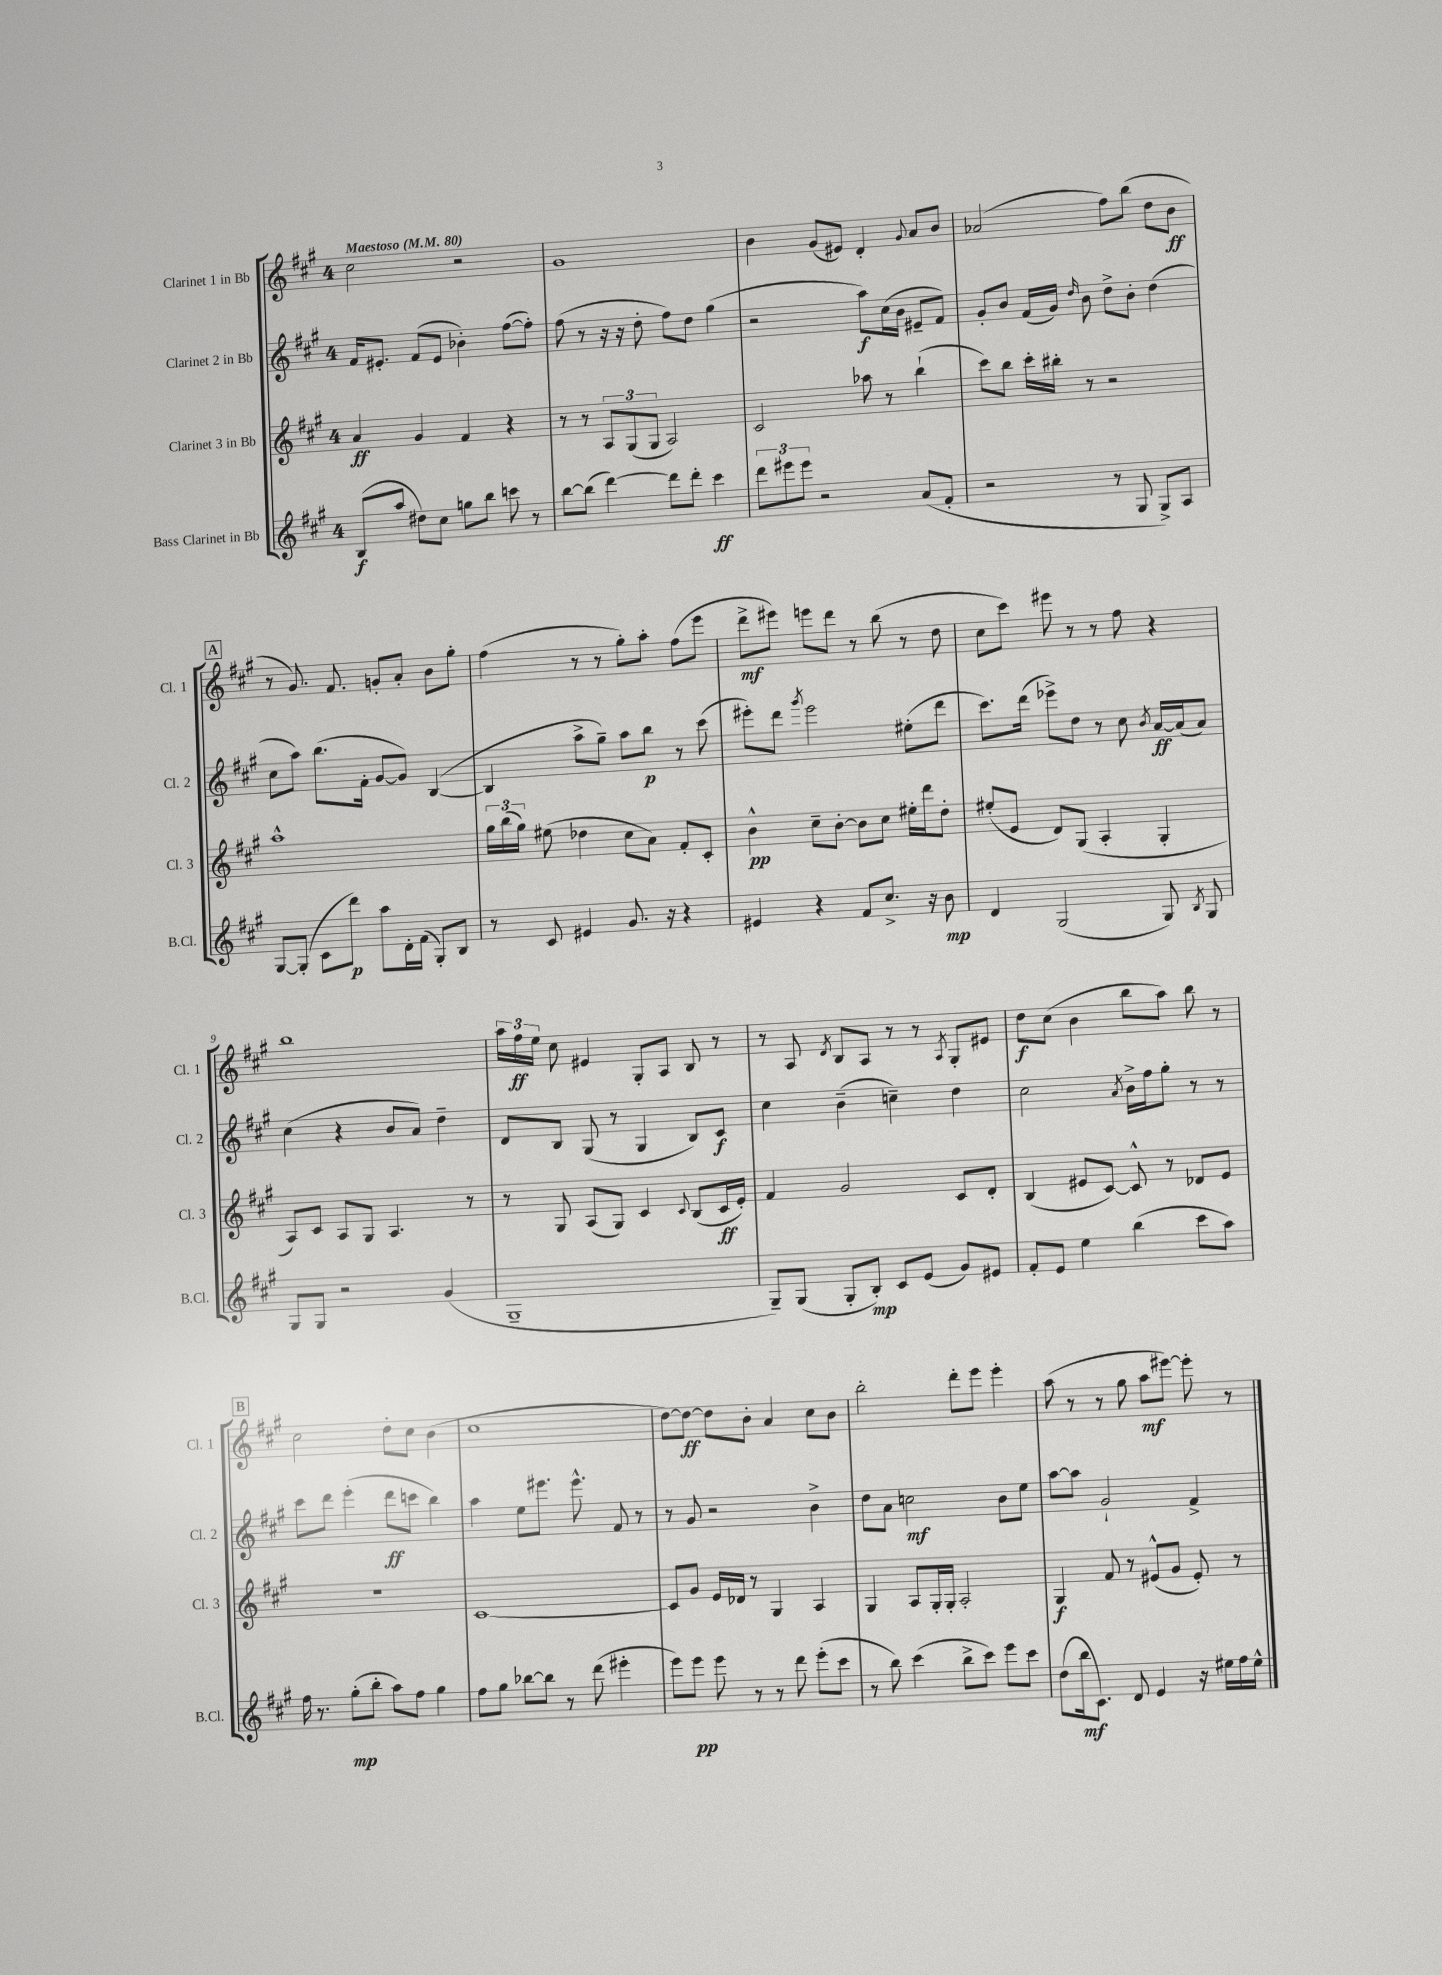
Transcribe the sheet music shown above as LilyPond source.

<<
\new StaffGroup <<
\new Staff = "s0" \with { instrumentName = "Clarinet 1 in Bb" shortInstrumentName = "Cl. 1" } {
    \clef treble \key a \major \once \override Staff.TimeSignature.style = #'single-digit \time 4/4 \tempo "Maestoso" 4 = 80
    \autoBeamOff cis''2 r2 |
    gis'1 |
    b'4 gis'8[( eis'8]) d'4-. \appoggiatura { gis'8 } a'8[ b'8] |
    aes'2( fis''8[) b''8]( d''8[ b'8]\ff |
    \mark \markup { \box "A" } r8 gis'8.) fis'8. g'8[-. a'8]-. b'8[ gis''8]-. |
    fis''4( r8 r8 gis''8[-.) a''8]-. fis''8[( e'''8] |
    d'''8[->\mf eis'''8]) e'''8[ d'''8] r8 b''8( r8 d''8 |
    cis''8[ cis'''8]) eis'''8 r8 r8 fis''8 r4 |
    b''1 |
    \tuplet 3/2 { a''16[ fis''16\ff e''16] } cis''8 eis'4 gis8[-. a8] b8 r8 |
    r8 a8 \acciaccatura { d'8 } b8[ a8] r8 r8 \acciaccatura { a8 } gis8[-. eis'8] |
    d''8[\f cis''8]( b'4 b''8[ a''8]) b''8 r8 |
    \mark \markup { \box "B" } cis''2 d''8[-. cis''8] b'4( |
    cis''1 |
    d''8[~) d''8]~\ff d''8[ b'8]-. a'4 cis''8[ b'8] |
    b''2-. d'''8[-. e'''8] e'''4-. |
    a''8( r8 r8 gis''8 a''8[\mf eis'''8]~) eis'''8-. r8 \bar "|." |
}
\new Staff = "s1" \with { instrumentName = "Clarinet 2 in Bb" shortInstrumentName = "Cl. 2" } {
    \clef treble \key a \major \once \override Staff.TimeSignature.style = #'single-digit \time 4/4
    \autoBeamOff fis'16[ eis'8.]-. fis'8[( eis'8] bes'4-.) fis''8[~( fis''8]-.) |
    fis''8( r8 r16 r16 d''8-. fis''8[) d''8] gis''4( |
    r2 a''8[\f) cis''16( b'16] eis'8[-- fis'8]) |
    gis'8[-. b'8] fis'16[( gis'16]) \grace { d''16 } b'8 d''8[-> b'8]-. d''4( |
    \mark \markup { \box "A" } cis''8[ a''8]) b''8.[( fis'16]-. gis'8[~ gis'8]) b4~( |
    b4 a''8[-> gis''8]--) a''8[ b''8]\p r8 cis'''8( |
    eis'''8[-.) d'''8] \acciaccatura { gis'''8 } eis'''2 eis''8[-.( d'''8] |
    cis'''8.[) d'''16]( ees'''8[->) d''8] r8 cis''8 \acciaccatura { b'8 } a'16[~\ff a'16( a'8]) |
    cis''4( r4 b'8[ a'8]) d''4-- |
    d'8[ b8] gis8( r8 gis4 b8[) cis'8]\f |
    cis''4 b'4--( c''4--) d''4 |
    cis''2 \acciaccatura { a'8 } b'16[-> fis''16 gis''8]-. r8 r8 |
    \mark \markup { \box "B" } cis'''8[ d'''8] e'''4-.( d'''8[\ff c'''8] b''4) |
    a''4 e''8[ eis'''8.] eis'''8.-^ fis'8 r8 |
    r8 gis'8 r2 b'4-> |
    d''8[ a'8] c''2\mf b'8[ e''8] |
    a''8[~ a''8] gis'2-! fis'4-> \bar "|." |
}
\new Staff = "s2" \with { instrumentName = "Clarinet 3 in Bb" shortInstrumentName = "Cl. 3" } {
    \clef treble \key a \major \once \override Staff.TimeSignature.style = #'single-digit \time 4/4
    \autoBeamOff a'4\ff gis'4 fis'4 r4 |
    r8 r8 \tuplet 3/2 { a8[ gis8( gis8] } a2) |
    cis'2 aes''8 r8 b''4-!( |
    cis'''8[) b''8] cis'''16[-. bis''16]-. r8 r2 |
    \mark \markup { \box "A" } a''1-^ |
    \tuplet 3/2 { gis''16[ b''16( gis''16]) } eis''8( des''4 cis''8[ a'8]) fis'8[-. cis'8]-. |
    b'4-^\pp cis''8[-- b'8]~-. b'8[ cis''8] eis''16[-. d'''16 d''8]-. |
    eis''8[-.( e'8] d'8[) gis8]( a4-. gis4-. |
    a8[) cis'8] a8[ gis8] a4. r8 |
    r8 gis8 a8[( gis8]) cis'4 \appoggiatura { cis'8 } b8[( cis'16\ff e'16]-.) |
    fis'4 gis'2 cis'8[ d'8]-. |
    b4( eis'8[ cis'8]~) cis'8-^ r8 des'8[ eis'8] |
    \mark \markup { \box "B" } R1 |
    cis'1~ |
    cis'8[ gis'8] e'16[ des'16] r8 gis4 a4 |
    gis4 a8[ gis16-. gis16]-. a2-. |
    gis4\f fis'8 r8 eis'8[-^( gis'8] eis'8-.) r8 \bar "|." |
}
\new Staff = "s3" \with { instrumentName = "Bass Clarinet in Bb" shortInstrumentName = "B.Cl." } {
    \clef treble \key a \major \once \override Staff.TimeSignature.style = #'single-digit \time 4/4
    \autoBeamOff b8[\f( a''8] dis''8[) cis''8] g''8[ b''8] c'''8 r8 |
    b''8[~ b''8]( d'''4~) d'''8[ d'''8]-. cis'''4\ff |
    \tuplet 3/2 { d'''8[ eis'''8 eis'''8] } r2 a'8[( fis'8]-. |
    r2 r8 gis8 gis8[->) a8] |
    \mark \markup { \box "A" } gis8[~ gis8]-.( cis'8[ d'''8]\p) a''8[ d'16-. fis'16]( gis8[-.) b8] |
    r8 cis'8 eis'4 gis'8. r16 r4 |
    eis'4 r4 fis'8[ cis''8.]-> r16 b'8\mp |
    d'4 gis2( gis8) \acciaccatura { b8 } gis8 |
    gis8[ gis8] r2 gis'4( |
    gis1-- |
    gis8[--) gis8]( gis8[-. b8]-.\mp) cis'8[ e'8]( gis'8[) eis'8] |
    fis'8[-. e'8] e''4 b''4( cis'''8[ a''8]) |
    \mark \markup { \box "B" } fis''16 r8. gis''8[-.\mp( b''8]-. a''8[) fis''8] gis''4 |
    fis''8[ gis''8] bes''8[~ bes''8] r8 d'''8( eis'''4-. |
    e'''8[) e'''8]\pp e'''8 r8 r8 d'''8 e'''8[-.( cis'''8] |
    r8 b''8) cis'''4( b''8[-> cis'''8]) e'''8[ cis'''8] |
    d''8[( b''16\mf cis'8.]) d'8 e'4 r16 eis''16[ fis''16 eis''16]-^ \bar "|." |
}
>>
>>
